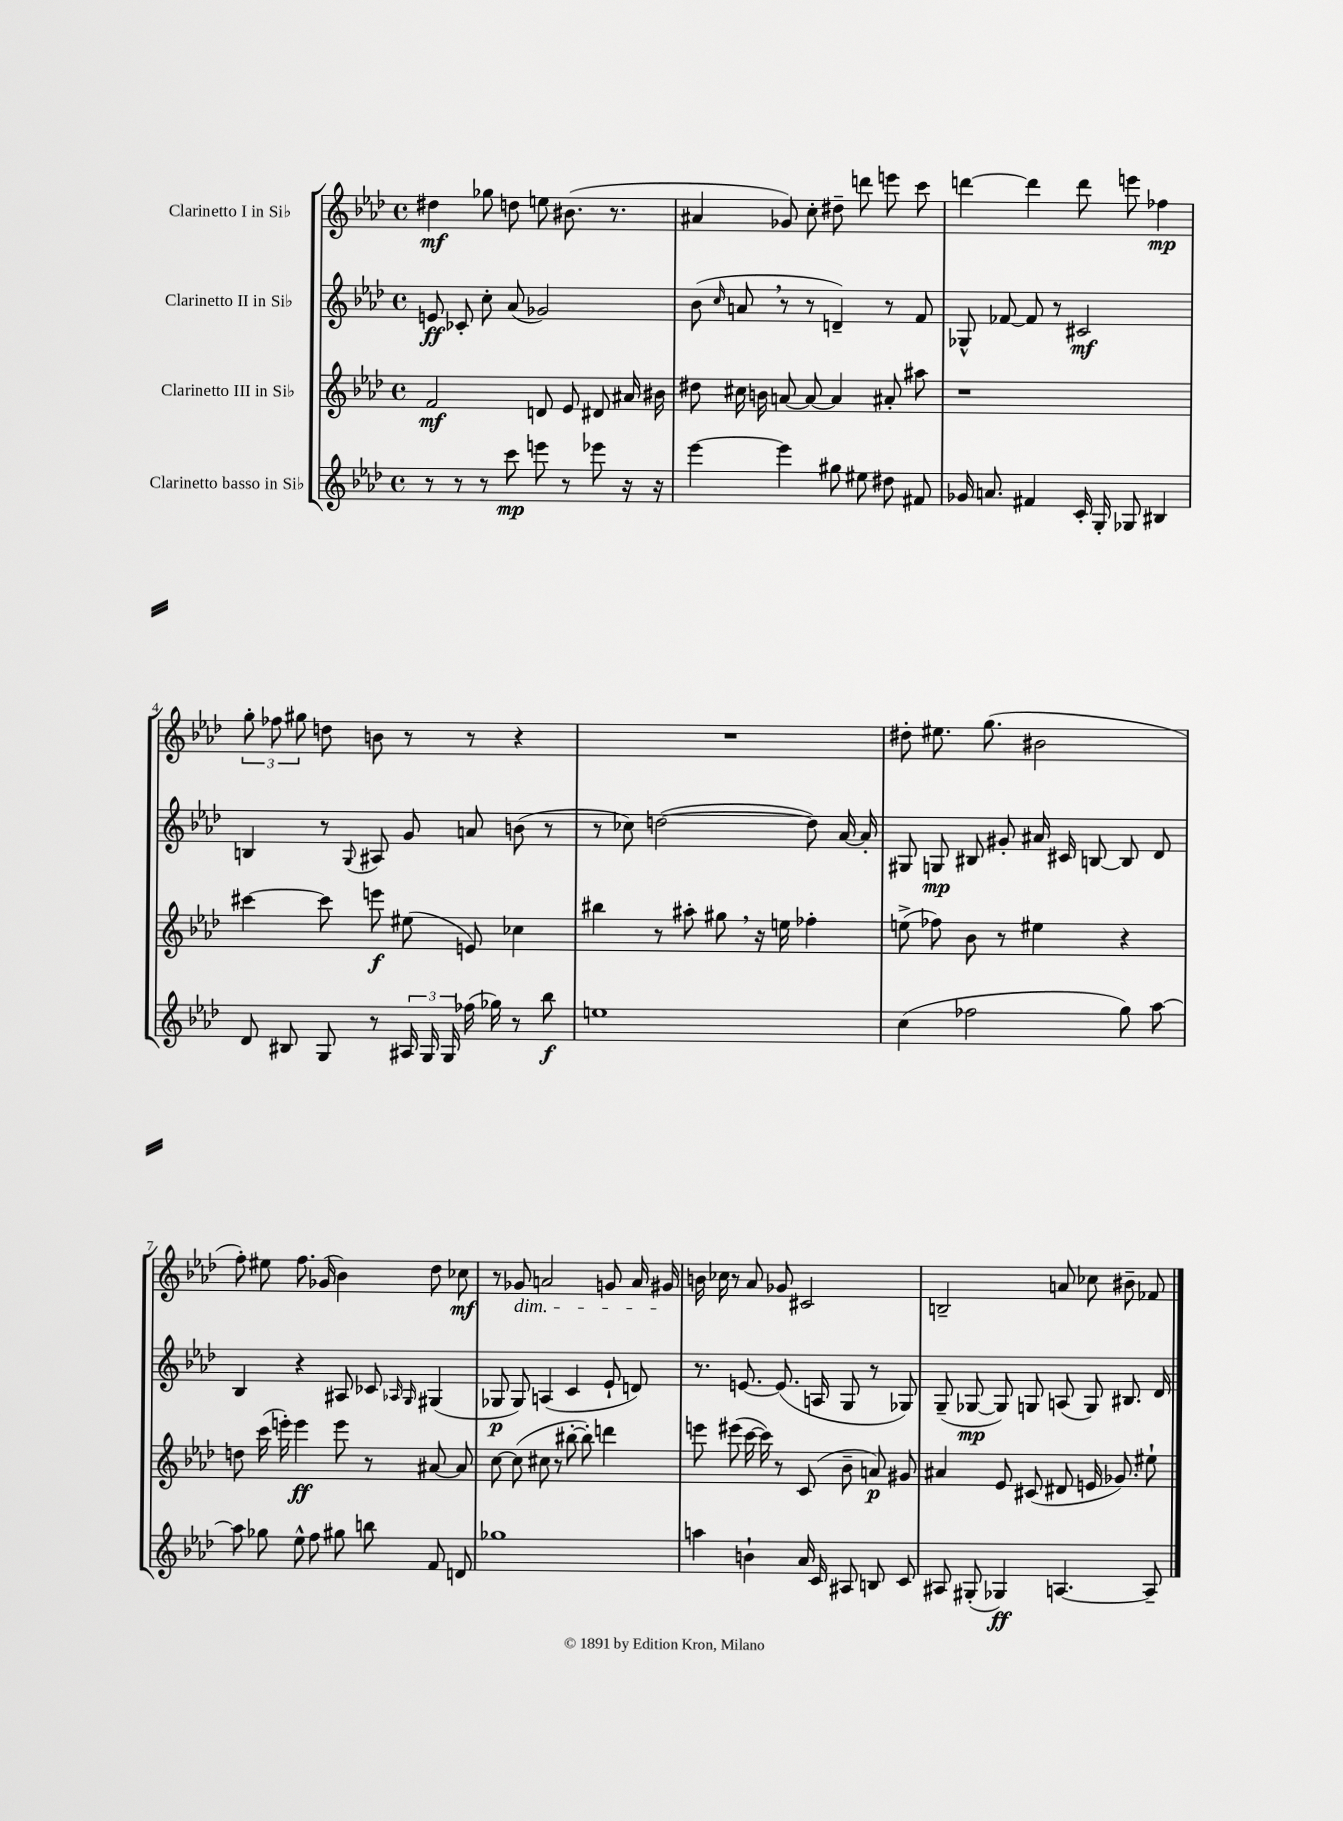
<<
\new StaffGroup <<
\new Staff = "s0" \with { instrumentName = "Clarinetto I in Sib" } {
    \clef treble \key aes \major \defaultTimeSignature \time 4/4
    \autoBeamOff dis''4\mf ges''8 d''8 e''8 bis'8.( r8. |
    ais'4 ges'8) c''8-. dis''8-- d'''8 e'''8 c'''8 |
    d'''4~ d'''4 d'''8 e'''8 fes''4\mp |
    \tuplet 3/2 { g''8-. fes''8 gis''8 } d''8 b'8 r8 r8 r4 |
    R1 |
    dis''8-. eis''8. g''8.( bis'2 |
    f''8-.) eis''8 f''8. ges'16( bes'4) des''8 ces''8\mf |
    r8 ges'8\dim a'2 g'8 a'16 gis'16\! |
    b'16 ces''16 r8 aes'8 ges'8 cis'2 |
    b2-- a'8 ces''8 bis'8-- fes'8 \bar "|." |
}
\new Staff = "s1" \with { instrumentName = "Clarinetto II in Sib" } {
    \clef treble \key aes \major \defaultTimeSignature \time 4/4
    \autoBeamOff e'8\ff ces'8-. c''8-. aes'8( ges'2) |
    bes'8( \grace { c''16 } a'8 \breathe r8 r8 d'4--) r8 f'8 |
    ges8-^ fes'8~ fes'8 r8 cis'2\mf |
    b4 r8 \appoggiatura { g8 } ais8 g'8 a'8 b'8( r8 |
    r8 ces''8) d''2~( d''8) aes'16~ aes'16-. |
    gis8 g8\mp bis8 gis'8-. ais'16 cis'16 b8~ b8 des'8 |
    bes4 r4 ais8 ces'8 \grace { aes16 g16 } gis4( |
    ges8\p ges8) a4( c'4 ees'8-! d'8) |
    r8. e'8.~ e'8.( a16 g8 r8 ges8) |
    g8--( ges8~\mp ges8) g8 a8( g8) bis8. des'16 \bar "|." |
}
\new Staff = "s2" \with { instrumentName = "Clarinetto III in Sib" } {
    \clef treble \key aes \major \defaultTimeSignature \time 4/4
    \autoBeamOff f'2\mf d'8 ees'8 dis'8 ais'16 bis'16 |
    dis''8 cis''16 b'16 a'8~ a'8~ a'4 ais'8-. ais''8 |
    r1 |
    cis'''4~ cis'''8 e'''8\f eis''8( e'8) ces''4 |
    bis''4 r8 ais''8-. gis''8 \breathe r16 e''16 fes''4-. |
    e''8->( fes''8) bes'8 r8 eis''4 r4 |
    d''8 c'''16( e'''16-.) e'''4\ff e'''8 r8 ais'8~ ais'8 |
    c''8~ c''8( cis''8 r8 bis''8~-. bis''8-.) d'''4 |
    e'''8 eis'''8( c'''16~ c'''16) r8 c'8( bes'8-- a'8\p) gis'8 |
    ais'4 ees'8 cis'8( dis'8 e'16 ges'8.) eis''8-! \bar "|." |
}
\new Staff = "s3" \with { instrumentName = "Clarinetto basso in Sib" } {
    \clef treble \key aes \major \defaultTimeSignature \time 4/4
    \autoBeamOff r8 r8 r8 c'''8\mp e'''8 r8 ees'''8 r16 r16 |
    ees'''4~ ees'''4 gis''8 eis''8 dis''8 fis'8 |
    ges'16 a'8. fis'4 c'16-. g16-. ges8 bis4 |
    des'8 bis8 g8 r8 \tuplet 3/2 { ais16 g16 g16 } fes''16( ges''16) r8 bes''8\f |
    e''1 |
    c''4( fes''2 g''8) aes''8~ |
    aes''8 ges''8 ees''8-^ f''8 gis''8 b''8 f'8 d'8 |
    ges''1 |
    a''4 b'4-! aes'16 c'16 ais8 b8 c'8 |
    ais8 gis8-.( ges4\ff) a4.~ a8-- \bar "|." |
}
>>
>>
